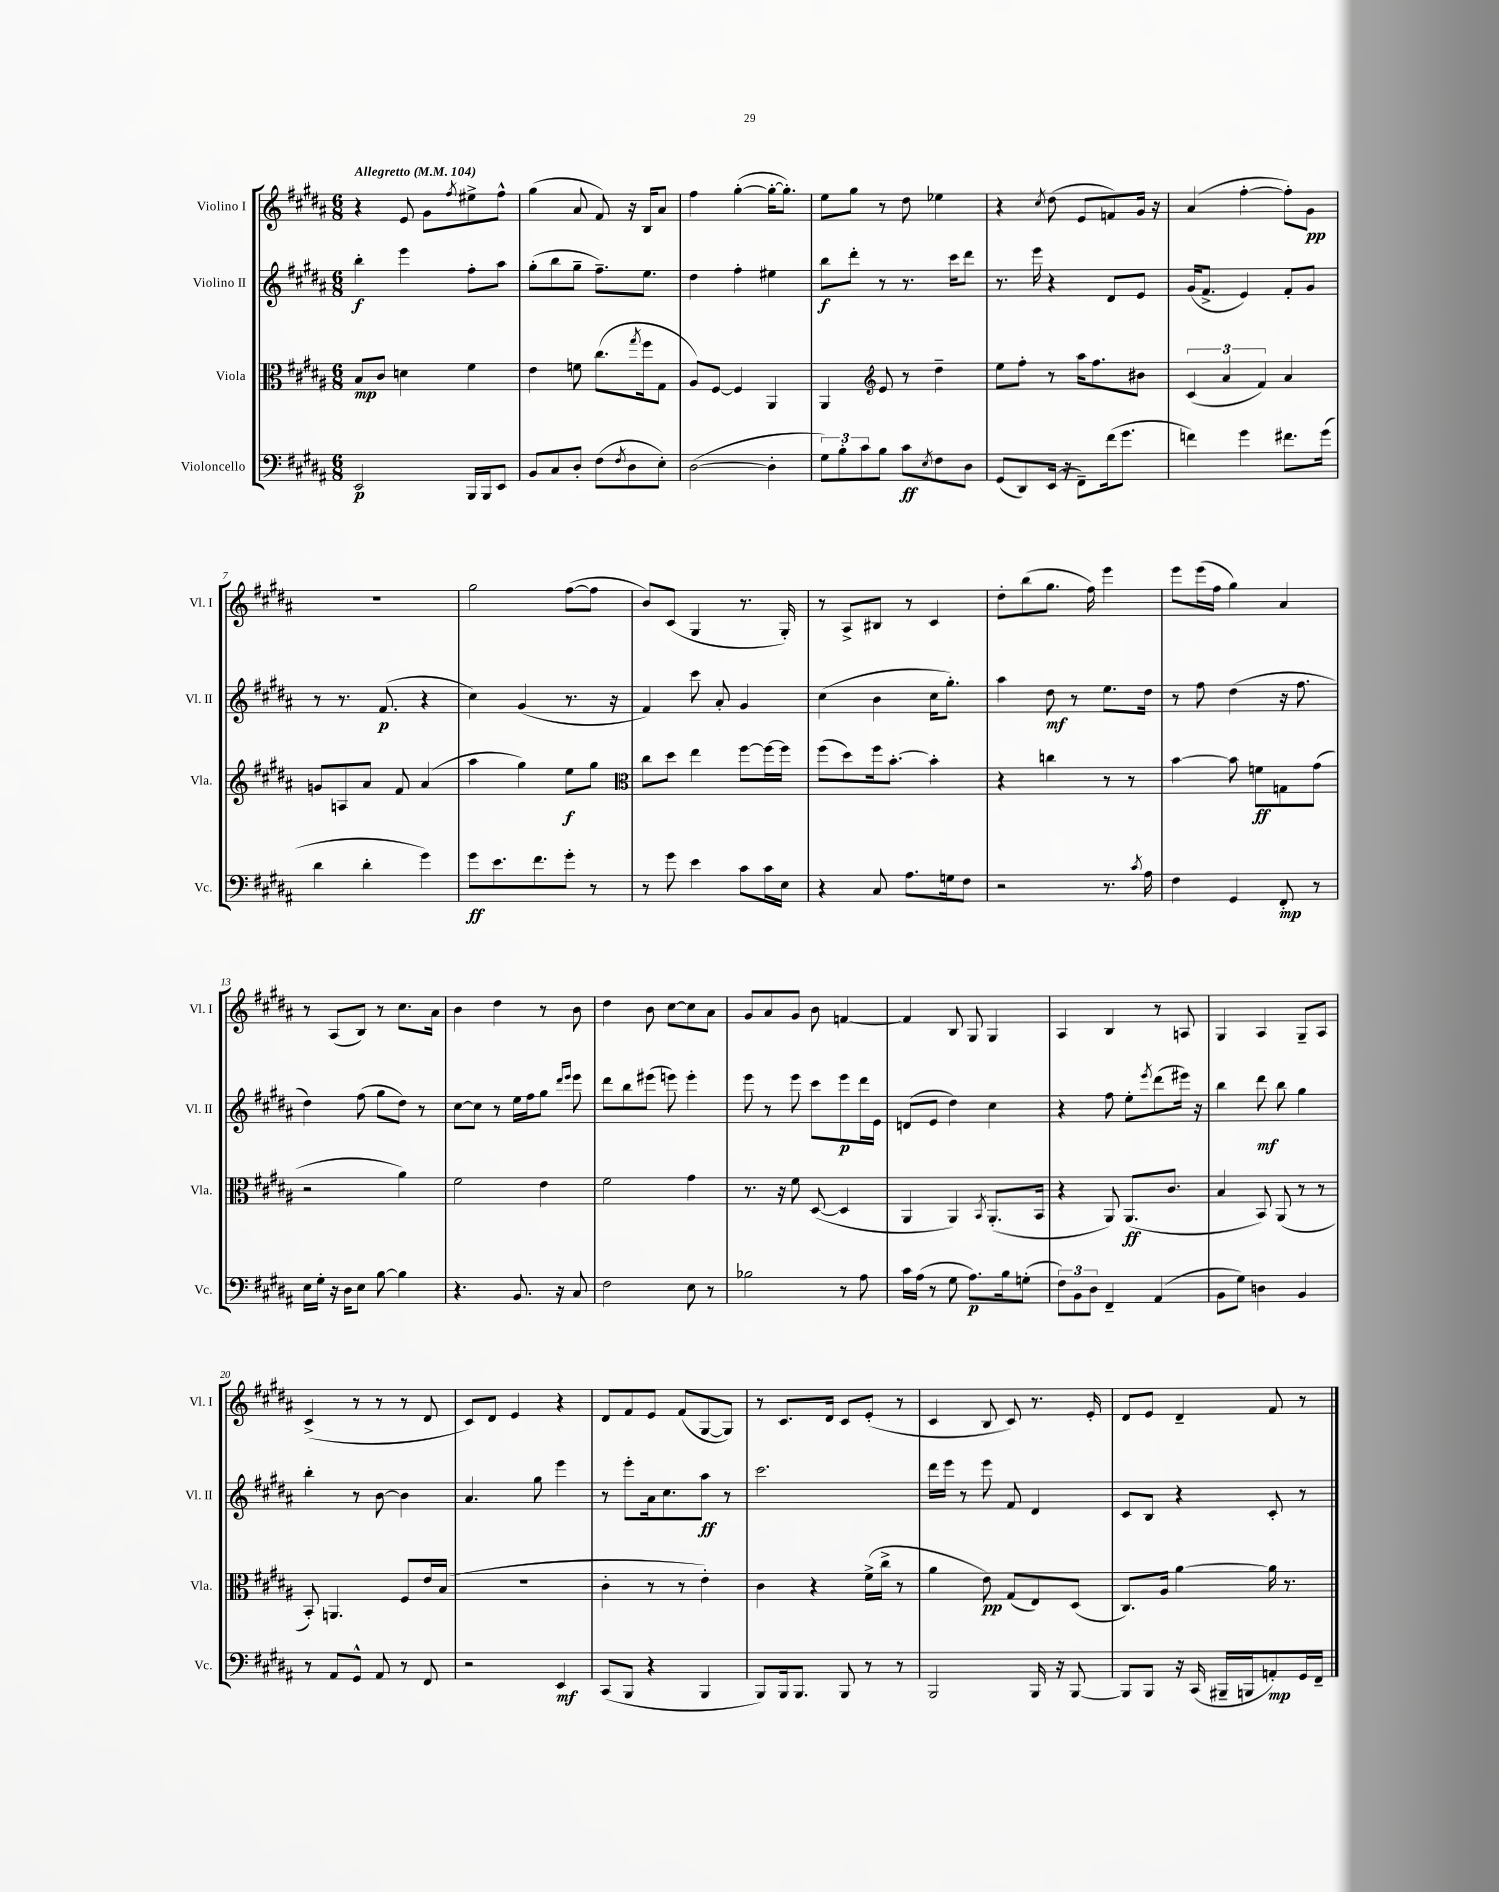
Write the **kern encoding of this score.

**kern	**dynam	**kern	**dynam	**kern	**dynam	**kern	**dynam
*part4	*part4	*part3	*part3	*part2	*part2	*part1	*part1
*staff4	*staff4	*staff3	*staff3	*staff2	*staff2	*staff1	*staff1
*I"Violoncello	*	*I"Viola	*	*I"Violino II	*	*I"Violino I	*
*I'Vc.	*	*I'Vla.	*	*I'Vl. II	*	*I'Vl. I	*
*clefF4	*	*clefC3	*	*clefG2	*	*clefG2	*
*k[f#c#g#d#a#]	*	*k[f#c#g#d#a#]	*	*k[f#c#g#d#a#]	*	*k[f#c#g#d#a#]	*
*M6/8	*	*M6/8	*	*M6/8	*	*M6/8	*
*MM104	*	*MM104	*	*MM104	*	*MM104	*
=1	=1	=1	=1	=1	=1	=1	=1
!	!	!	!	!	!	!LO:TX:a:B:t=Allegretto	!
2EE/	p	8B/L	mp	4bb'\	f	4r	.
.	.	8c#/J	.	.	.	.	.
.	.	4dn\	.	4eee\	.	8e/	.
.	.	.	.	.	.	8g#\L	.
.	.	.	.	.	.	8qff#/	.
16BBB/LL	.	4f#\	.	8ff#'\L	.	8ee#X^\	.
16BBB/J	.	.	.	.	.	.	.
8EE/J	.	.	.	8aa#\J	.	8ff#^^\J	.
=2	=2	=2	=2	=2	=2	=2	=2
8BB/L	.	4e\	.	(8gg#'\L	.	(4gg#\	.
8C#/	.	.	.	8bb\	.	.	.
8D#'/J	.	8fn\	.	8gg#~\J	.	8a#/	.
(8F#\L	.	(8.cc#\L	.	8.ff#~\L)	.	8f#/)	.
8qF#/	.	.	.	.	.	.	.
8D#\	.	.	.	.	.	16r	.
.	.	8qgg#/	.	.	.	.	.
.	.	16ff#\k	.	8.ee\J	.	16B/KL	.
8E'\J)	.	8G#\J	.	.	.	8a#/J	.
=3	=3	=3	=3	=3	=3	=3	=3
([2D#\	.	8A#/L)	.	4dd#\	.	4ff#\	.
.	.	[8F#/J	.	.	.	.	.
.	.	4F#/]	.	4ff#'\	.	([4gg#'\	.
4D#'\]	.	4AA#/	.	4ee#X\	.	16gg#'\KL_	.
.	.	.	.	.	.	8.gg#'\J])	.
=4	=4	=4	=4	=4	=4	=4	=4
12G#\L)	.	4AA#/	.	8bb\L	f	8ee\L	.
12B'\	.	.	.	.	.	.	.
.	.	.	.	8ddd#'\J	.	8gg#\J	.
12c#\	.	.	.	.	.	.	.
*	*	*clefG2	*	*	*	*	*
8B\J	.	8e/	.	8r	.	8r	.
8c#\L	ff	8r	.	8.r	.	8dd#\	.
8qE/	.	.	.	.	.	.	.
8F#\	.	4dd#~\	.	.	.	4ee-X\	.
.	.	.	.	16ccc#\KL	.	.	.
8D#\J	.	.	.	8ddd#\J	.	.	.
=5	=5	=5	=5	=5	=5	=5	=5
(8GG#/L	.	8ee\L	.	8.r	.	4r	.
8DD#/)	.	8ff#'\J	.	.	.	.	.
.	.	.	.	16eee\	.	.	.
.	.	.	.	.	.	8qcc#/	.
(16EE/Jk	.	8r	.	4r	.	(8dd#\	.
16r	.	.	.	.	.	.	.
8FF#~\L)	.	16aa#\KL	.	.	.	8e/L	.
.	.	8.ff#\	.	.	.	.	.
(16f#\k	.	.	.	8d#/L	.	8fn/)	.
8.g#\J	.	.	.	.	.	.	.
.	.	8b#X\J	.	8e/J	.	16g#/Jk	.
.	.	.	.	.	.	16r	.
=6	=6	=6	=6	=6	=6	=6	=6
4fn\)	.	(6c#/	.	(16g#/KL	.	(4a#/	.
.	.	.	.	8.f#^/J	.	.	.
.	.	6a#/	.	.	.	.	.
4g#\	.	.	.	4e/)	.	[4ff#'\	.
.	.	6f#/)	.	.	.	.	.
8.f#X\L	.	4a#/	.	8f#'/L	.	8ff#'\L])	.
.	.	.	.	8g#/J	.	8g#\J	pp
(16g#\Jk	.	.	.	.	.	.	.
!!LO:LB:g=z
=7	=7	=7	=7	=7	=7	=7	=7
4d#\	.	8gn/L	.	8r	.	2.r	.
.	.	8An/	.	8.r	.	.	.
4d#'\	.	8a#/J	.	.	.	.	.
.	.	.	.	(8.f#/	p	.	.
.	.	8f#/	.	.	.	.	.
4g#\)	.	(4a#/	.	4r	.	.	.
=8	=8	=8	=8	=8	=8	=8	=8
8g#\L	ff	4aa#\	.	4cc#\)	.	2gg#\	.
8.e\	.	.	.	.	.	.	.
.	.	4gg#\)	.	(4g#/	.	.	.
8.f#\	.	.	.	.	.	.	.
8g#'\J	.	8ee\L	f	8.r	.	([8ff#\L	.
8r	.	8gg#\J	.	.	.	8ff#\J]	.
.	.	.	.	16r	.	.	.
=9	=9	=9	=9	=9	=9	=9	=9
*	*	*clefC3	*	*	*	*	*
8r	.	8cc#\L	.	4f#/)	.	8b/L)	.
8g#\	.	8dd#\J	.	.	.	(8c#/J	.
4e\	.	4ee\	.	8ccc#\	.	4G#/	.
.	.	.	.	8a#'/	.	.	.
8c#\L	.	[8ff#\L	.	4g#/	.	8.r	.
16c#\L	.	16ff#\L_	.	.	.	.	.
16E\JJ	.	16ff#\JJ]	.	.	.	16G#'/)	.
=10	=10	=10	=10	=10	=10	=10	=10
4r	.	(8ff#\L	.	(4cc#\	.	8r	.
.	.	8dd#\)	.	.	.	8A#^/L	.
8C#/	.	16ff#\k	.	4b\	.	8B#X/J	.
.	.	[8.b'\J	.	.	.	.	.
8.A#\L	.	.	.	.	.	8r	.
.	.	4b'\]	.	16cc#\KL	.	4c#/	.
16Gn\k	.	.	.	8.gg#'\J)	.	.	.
8F#\J	.	.	.	.	.	.	.
=11	=11	=11	=11	=11	=11	=11	=11
2r	.	4r	.	4aa#\	.	8dd#'\L	.
.	.	.	.	.	.	(8bb\	.
.	.	4ccn\	.	8dd#\	mf	8.gg#\J	.
.	.	.	.	8r	.	.	.
.	.	.	.	.	.	16ff#\)	.
8.r	.	8r	.	8.ee\L	.	4eee\	.
.	.	8r	.	.	.	.	.
8qc#/	.	.	.	.	.	.	.
16A#\	.	.	.	16dd#\Jk	.	.	.
=12	=12	=12	=12	=12	=12	=12	=12
4F#\	.	[4b\	.	8r	.	8eee\L	.
.	.	.	.	8ff#\	.	(16eee\L	.
.	.	.	.	.	.	16ff#\JJ	.
4GG#/	.	8b\]	.	(4dd#\	.	4gg#\)	.
.	.	8fn\L	ff	.	.	.	.
8FF#'/	mp	8Gn\	.	16r	.	4a#/	.
.	.	.	.	8.ff#\	.	.	.
8r	.	(8g#\J	.	.	.	.	.
!!LO:LB:g=z
=13	=13	=13	=13	=13	=13	=13	=13
16E\LL	.	2r	.	4dd#\)	.	8r	.
16G#'\JJ	.	.	.	.	.	.	.
16r	.	.	.	.	.	(8A#/L	.
16D#\KL	.	.	.	.	.	.	.
8E\J	.	.	.	(8ff#\	.	8B/J)	.
[8B\	.	.	.	8gg#\L	.	8r	.
4B\]	.	4a#\)	.	8dd#\J)	.	8.cc#\L	.
.	.	.	.	8r	.	.	.
.	.	.	.	.	.	16a#\Jk	.
=14	=14	=14	=14	=14	=14	=14	=14
4.r	.	2f#\	.	[8cc#\L	.	4b\	.
.	.	.	.	8cc#\J]	.	.	.
.	.	.	.	8r	.	4dd#\	.
8.BB/	.	.	.	16ee\LL	.	.	.
.	.	.	.	16ff#\J	.	.	.
.	.	4e\	.	8gg#\J	.	8r	.
16r	.	.	.	.	.	.	.
.	.	.	.	16qqddd#/LL	.	.	.
.	.	.	.	16qqeee/JJ	.	.	.
8C#/	.	.	.	8eee\	.	8b\	.
=15	=15	=15	=15	=15	=15	=15	=15
2F#\	.	2f#\	.	8ddd#\L	.	4dd#\	.
.	.	.	.	8bb\	.	.	.
.	.	.	.	(8eee#X\J	.	8b\	.
.	.	.	.	8eeen\)	.	[8cc#\L	.
8E\	.	4g#\	.	4eee'\	.	8cc#\]	.
8r	.	.	.	.	.	8a#\J	.
=16	=16	=16	=16	=16	=16	=16	=16
2B-X\	.	8.r	.	8eee\	.	8g#/L	.
.	.	.	.	8r	.	8a#/	.
.	.	16r	.	.	.	.	.
.	.	8f#\	.	8eee\	.	8g#/J	.
.	.	([8D#/	.	8ccc#\L	.	8b\	.
8r	.	4D#/]	.	8eee\	p	[4fn/	.
8A#\	.	.	.	16ddd#\L	.	.	.
.	.	.	.	16e\JJ	.	.	.
=17	=17	=17	=17	=17	=17	=17	=17
16c#\LL	.	4AA#/	.	(8dn/L	.	4f/]	.
(16A#\JJ	.	.	.	.	.	.	.
8r	.	.	.	8e/J	.	.	.
8G#\	.	4AA#/)	.	4dd#\)	.	8B/	.
8.A#\L)	p	.	.	.	.	8G#/	.
.	.	8qBB/	.	.	.	.	.
.	.	(8.AA#'/L	.	4cc#\	.	4G#/	.
16B\k	.	.	.	.	.	.	.
(8Gn'\J	.	.	.	.	.	.	.
.	.	16BB/Jk	.	.	.	.	.
=18	=18	=18	=18	=18	=18	=18	=18
12F#\L)	.	4r	.	4r	.	4A#/	.
12BB\	.	.	.	.	.	.	.
12D#\J	.	.	.	.	.	.	.
4FF#~/	.	8AA#/)	.	8ff#\	.	4B/	.
.	.	(8.AA#/L	ff	8ee'\L	.	.	.
.	.	.	.	8qeee/	.	.	.
(4AA#/	.	.	.	(8ddd#\	.	8r	.
.	.	8.c#/J	.	.	.	.	.
.	.	.	.	16eee#X\Jk)	.	8An/	.
.	.	.	.	16r	.	.	.
=19	=19	=19	=19	=19	=19	=19	=19
8BB\L	.	4B/	.	4bb\	.	4G#/	.
8G#\J)	.	.	.	.	.	.	.
4Dn\	.	8BB/)	.	8ddd#\	mf	4A#/	.
.	.	(8AA#/	.	8bb\	.	.	.
4BB/	.	8r	.	4gg#\	.	8G#~/L	.
.	.	8r	.	.	.	8A#/J	.
!!LO:LB:g=z
=20	=20	=20	=20	=20	=20	=20	=20
8r	.	8BB'/)	.	4bb'\	.	(4c#^/	.
8AA#/L	.	4.AAn/	.	.	.	.	.
8GG#^^/J	.	.	.	8r	.	8r	.
8AA#/	.	.	.	[8b\	.	8r	.
8r	.	8F#/L	.	4b\]	.	8r	.
8FF#/	.	16e/L	.	.	.	8d#/	.
.	.	(16B/JJ	.	.	.	.	.
=21	=21	=21	=21	=21	=21	=21	=21
2r	.	2.r	.	4.a#/	.	8c#/L)	.
.	.	.	.	.	.	8d#/J	.
.	.	.	.	.	.	4e/	.
.	.	.	.	8gg#\	.	.	.
4EE/	mf	.	.	4eee\	.	4r	.
=22	=22	=22	=22	=22	=22	=22	=22
(8CC#/L	.	4c#'\	.	8r	.	8d#/L	.
8BBB/J	.	.	.	8eee'\L	.	8f#/	.
4r	.	8r	.	16a#\k	.	8e/J	.
.	.	.	.	8.cc#\	.	.	.
.	.	8r	.	.	.	(8f#/L	.
4BBB/	.	4e'\)	.	8aa#\J	ff	[8G#/	.
.	.	.	.	8r	.	8G#/J])	.
=23	=23	=23	=23	=23	=23	=23	=23
8BBB/L)	.	4c#\	.	2.ccc#\	.	8r	.
16BBB/k	.	.	.	.	.	8.c#/L	.
8.BBB/J	.	.	.	.	.	.	.
.	.	4r	.	.	.	.	.
.	.	.	.	.	.	16d#/Jk	.
8BBB/	.	.	.	.	.	8c#/L	.
8r	.	(16f#^\LL	.	.	.	(8e'/J	.
.	.	16cc#^\JJ	.	.	.	.	.
8r	.	8r	.	.	.	8r	.
=24	=24	=24	=24	=24	=24	=24	=24
2BBB/	.	4a#\	.	16ddd#\LL	.	4c#/	.
.	.	.	.	16eee\JJ	.	.	.
.	.	.	.	8r	.	.	.
.	.	8e\)	pp	8eee\	.	8B/	.
.	.	(8G#/L	.	8f#/	.	8c#/)	.
16BBB/	.	8E/)	.	4d#/	.	8.r	.
16r	.	.	.	.	.	.	.
[8BBB/	.	(8D#/J	.	.	.	.	.
.	.	.	.	.	.	16e'/	.
=25	=25	=25	=25	=25	=25	=25	=25
8BBB/L]	.	8.C#/L)	.	8c#/L	.	8d#/L	.
8BBB/J	.	.	.	8B/J	.	8e/J	.
.	.	16A#/Jk	.	.	.	.	.
16r	.	[4a#\	.	4r	.	4d#~/	.
(16CC#/	.	.	.	.	.	.	.
16BBB#X~/LL	.	.	.	.	.	.	.
16BBBn/J	.	.	.	.	.	.	.
8AAn'/)	mp	16a#\]	.	8c#'/	.	8f#/	.
.	.	8.r	.	.	.	.	.
16GG#/L	.	.	.	8r	.	8r	.
16FF#~/JJ	.	.	.	.	.	.	.
==	==	==	==	==	==	==	==
*-	*-	*-	*-	*-	*-	*-	*-
